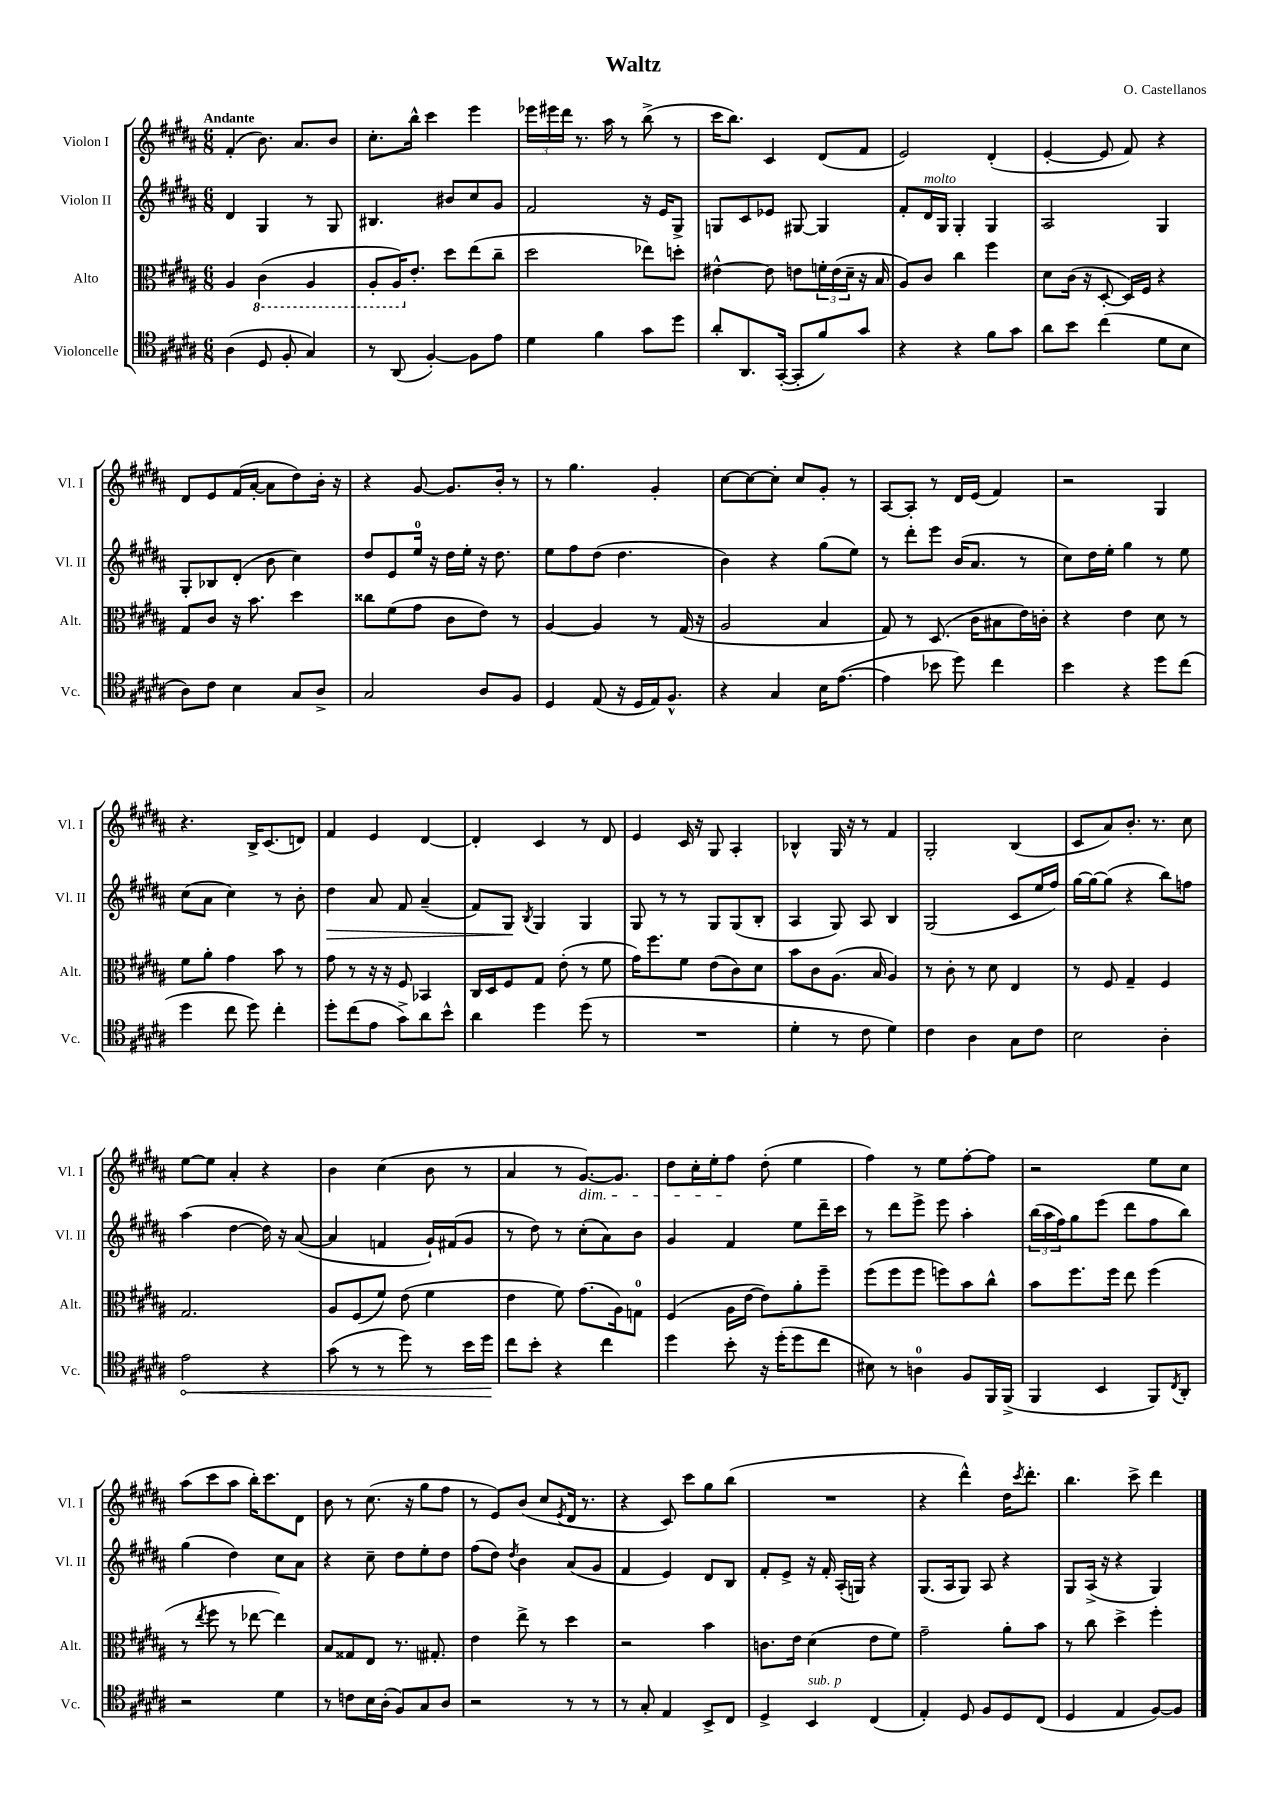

**kern	**kern	**kern	**kern
*staff4	*staff3	*staff2	*staff1
*clefC4	*clefC3	*clefG2	*clefG2
*k[f#c#g#d#a#]	*k[f#c#g#d#a#]	*k[f#c#g#d#a#]	*k[f#c#g#d#a#]
*M6/8	*M6/8	*M6/8	*M6/8
(4A#\	4A#/	4d#/	(4f#'/
8D#/	(4C#\	4G#/	8.b\)
8F#'/	.	.	.
.	.	.	8.a#/L
4G#/)	4AA#/	8r	.
.	.	8G#/	8b/J
=	=	=	=
8r	8AA#'/L	4.B#/	8.cc#'\L
(8AA#/	16AA#/K)	.	.
.	8.e'/J	.	16bb^^\Jk
[4F#'/)	.	.	4ccc#\
.	8dd#\L	8b#/L	.
8F#\]L	(8ee\	8cc#/	4eee\
8e\J	8cc#~\J	8g#/J	.
=	=	=	=
4d#\	2dd#\	2f#/	24eee-\LL
.	.	.	24eee#\
.	.	.	24ddd#\JJ
.	.	.	8.r
4f#\	.	.	.
.	.	.	16aa#\
.	.	.	8r
8g#\L	8ee-\L)	16r	(8bb^\
.	.	16e/LK	.
8dd#\J	8dd'\J	8G#^/J	8r
=	=	=	=
8a#'/L	[4e#^^\	8G/L	16ccc#\LK
.	.	.	8.bb\J)
8.AA#/	.	8c#/	.
.	8e#\]	8e-/J	4c#/
([16GG#'/Jk	.	.	.
8GG#'/]L	8e\L	[8G#/	.
8f#/)	24f'\L	4G#/]	(8d#/L
.	(24e\	.	.
.	24d#~\JJ	.	.
8g#/J	16r	.	8f#/J
.	16B/	.	.
=	=	=	=
4r	8A#/L)	8f#'/L	2e/)
.	8c#/J	16d#/L	.
.	.	16G#/JJ	.
4r	4cc#\	4G#'/	.
8f#\L	4ff#\	4G#/	(4d#'/
8g#\J	.	.	.
=	=	=	=
8a#\L	8d#\L	2A#/	[4e'/
8b\J	(16c#\Jk	.	.
.	16r	.	.
(4cc#\	[8D#'/	.	8e/]
.	16D#/]LL)	.	8f#/)
.	16F#/JJ	.	.
8d#\L	4r	4G#/	4r
8B\J	.	.	.
=	=	=	=
8A#\L)	8G#/L	8G#'/L	8d#/L
8c#\J	8c#/J	8B-/	8e/
4B\	16r	(8d#'/J	(16f#/L
.	8.b\	.	[16a#'/JJ
.	.	8b\	8a#\]L
8G#/L	4dd#\	4cc#\)	8dd#\)
8A#^/J	.	.	16b'\Jk
.	.	.	16r
=	=	=	=
2G#/	8cc##\L	8dd#/L	4r
.	(8f#\	8e/	.
.	8g#\J	16ee/Jk	[8g#/
.	.	16r	.
.	8c#\L	16dd#\LL	8.g#/]L
.	.	16ee'\JJ	.
8A#/L	8e\J)	16r	.
.	.	8.dd#\	16b'/Jk
8F#/J	8r	.	8r
=	=	=	=
4D#/	[4A#/	8ee\L	8r
.	.	8ff#\	4.gg#\
(8E/	4A#/]	(8dd#\J	.
16r	.	4.dd#\	.
16D#/LL	.	.	.
16E/J)	8r	.	4g#'/
8.F#^^/J	.	.	.
.	(16G#/	.	.
.	16r	.	.
=	=	=	=
4r	2A#/	4b\)	[8cc#\L
.	.	.	8cc#\_
4G#/	.	4r	8cc#'\]J
.	.	.	8cc#/L
16B\LK	4B/	(8gg#\L	8g#'/J
([8.e\J	.	.	.
.	.	8ee\J)	8r
=	=	=	=
4e\]	8G#/)	8r	[8A#/L
.	8r	8ddd#'\L	8A#'/]J
8b-\	(8.D#/	8eee\J	8r
8dd#\)	.	(16b/LK	16d#/LL
.	16c#\LK	8.a#/J	(16e/JJ
4cc#\	8B#\	.	4f#/)
.	16e\L)	8r	.
.	16c'\JJ	.	.
=	=	=	=
4b\	4r	8cc#\L)	2r
.	.	16dd#\L	.
.	.	16ee'\JJ	.
4r	4e\	4gg#\	.
8dd#\L	8d#\	8r	4G#/
(8cc#\J	8r	8ee\	.
=	=	=	=
4dd#\	8f#\L	(8cc#\L	4.r
.	8a#'\J	8a#\J	.
8cc#\	4g#\	4cc#\)	.
8dd#\)	.	.	16B^/LK
.	.	.	(8.c#/
4cc#'\	8b\	8r	.
.	8r	8b'\	8d/J)
=	=	=	=
8dd#'\L	8g#\	4dd#\	4f#/
(8cc#\	8r	.	.
8e\J	16r	8a#/	4e/
.	16r	.	.
8g#^\L)	8F#/	8f#/	.
8a#\	4BB-/	(4a#~/	[4d#/
8b^^\J	.	.	.
=	=	=	=
4a#\	16C#/LL	8f#/L)	4d#'/]
.	16D#/J	.	.
.	8F#/	8G#/J	.
.	.	8qB/	.
4dd#\	8G#/J	4G#/	4c#/
.	(8e'\	.	.
(8dd#\	8r	4G#/	8r
8r	8f#\	.	8d#/
=	=	=	=
2.r	16g#\LK)	8G#/	4e/
.	8.ff#\	.	.
.	.	8r	.
.	8f#\J	8r	16c#/
.	.	.	16r
.	(8e\L	8G#/L	8G#/
.	8c#\)	(8G#/	4A#'/
.	8d#\J	8B'/J	.
=	=	=	=
4d#'\	8b\L	4A#/	4B-^^/
.	8c#\	.	.
8r	(8.A#\J	8G#/)	16G#/
.	.	.	16r
8c#\	.	8A#/	8r
.	16B/	.	.
4d#\)	4A#/)	4B/	4f#/
=	=	=	=
4c#\	8r	(2G#/	2G#'/
.	8c#'\	.	.
4A#\	8r	.	.
.	8d#\	.	.
8G#\L	4E/	8c#/L	(4B/
8c#\J	.	16ee/L	.
.	.	16ff#/JJ)	.
=	=	=	=
2B\	8r	[16gg#\LL	8c#/L
.	.	16gg#\_J	.
.	8F#/	(8gg#\]J	8a#/)
.	4G#~/	4r	8.b'/J
.	.	.	8.r
4A#'\	4F#/	8bb\L)	.
.	.	8ff\J	8cc#\
=	=	=	=
2e\	2.G#/	(4aa#\	[8ee\L
.	.	.	8ee\]J
.	.	[4dd#\	4a#'/
4r	.	16dd#\])	4r
.	.	16r	.
.	.	([8a#/	.
=	=	=	=
(8g#\	8A#/L	4a#/]	4b\
8r	(8F#/	.	.
8r	8f#/J)	4f/	(4cc#\
8dd#\)	(8e\	.	.
8r	4f#\	16g#`/LL)	8b\
.	.	(16f#/J	.
16b\LL	.	8g#/J	8r
16dd#\JJ	.	.	.
=	=	=	=
8cc#\L	4e\	8r	4a#/
8b'\J	.	8dd#\)	.
4r	8f#\)	8r	8r
.	(8.g#\L	(8cc#'\L	[8.g#/L)
4cc#\	.	8a#\)	.
.	16A#\k)	.	8.g#/]J
.	8G\J	8b\J	.
=	=	=	=
4dd#\	(4F#/	4g#/	8dd#\L
.	.	.	16cc#'\L
.	.	.	16ee'\J
8b'\	16A#\LL	4f#/	8ff#\J
.	[16e\JJ	.	.
16r	8e\]L)	.	(8dd#'\
(16dd#'\LK	.	.	.
8dd#\	8a#'\	8ee\L	4ee\
8cc#\J	8ff#~\J	16ddd#~\L	.
.	.	16ccc#\JJ	.
=	=	=	=
8B#\)	(8ff#\L	8r	4ff#\)
8r	8ff#\	8ddd#\L	.
4A\	8ff#\J	8eee^\J	8r
.	8ff\L)	8eee\	8ee\L
8F#/L	8b\	4aa#'\	[8ff#'\
16FF#/L	8cc#^^\J	.	8ff#\]J
(16FF#^/JJ	.	.	.
=	=	=	=
4FF#/	8b\L	(24bb\LL	2r
.	.	24aa#\	.
.	.	24ff#\J)	.
.	8.ff#\	8gg#\	.
4BB/	.	(8eee\J	.
.	16ff#\Jk	.	.
.	8ee\	8ddd#\L	.
8FF#/L)	(4ff#\	8ff#\	8ee\L
8qC#/	.	.	.
8AA#'/J	.	8bb\J)	8cc#\J
=	=	=	=
2r	8r	(4gg#\	(8aa#\L
.	8qee/	.	.
.	8ff#\	.	8ccc#\
.	8r	4dd#\)	8aa#\J
.	[8ee-\	.	16bb'\LK)
.	.	.	8.ccc#\
4d#\	4ee-\])	8cc#\L	.
.	.	8a#\J	8d#\J
=	=	=	=
8r	8B/L	4r	8b\
8c\L	8G##/	.	8r
16B\L	8E/J	8cc#~\	(8.cc#\
(16A#'\JJ	.	.	.
8F#/L)	8.r	8dd#\L	.
.	.	.	16r
8G#/	.	8ee'\	8gg#\L
.	8.G#'/	.	.
8A#/J	.	8dd#\J	8ff#\J
=	=	=	=
2r	4e\	(8ff#\L	8r
.	.	8dd#\J)	8e/L)
.	.	8qdd#/	.
.	8ee^\	4b\	(8b/J
.	8r	.	8cc#/L
.	.	.	8qe/
8r	4dd#\	(8a#/L	16d#/Jk
.	.	.	8.r
8r	.	8g#/J	.
=	=	=	=
8r	2r	4f#/	4r
8G#'/	.	.	.
4E/	.	4e/)	8c#/)
.	.	.	8ccc#\L
8BB^/L	4b\	8d#/L	8gg#\
8C#/J	.	8B/J	(8bb\J
=	=	=	=
4D#^/	8.c\L	8f#'/L	2.r
.	.	8e^/J	.
.	16e\Jk	.	.
4BB/	(4d#\	16r	.
.	.	16f#'/	.
.	.	(16A#'/LL	.
.	.	16G/JJ)	.
(4C#/	8e\L	4r	.
.	8f#\J)	.	.
=	=	=	=
4E'/)	2g#~\	(8.G#/L	4r
.	.	16A#/k	.
8D#/	.	8G#/J)	4ddd#^^\)
8F#/L	.	8A#/	.
8D#/	8a#'\L	4r	16dd#\LK
.	.	.	8qccc#/
.	.	.	8.ddd#'\J
(8C#/J	8b\J	.	.
=	=	=	=
4D#/	8r	8G#/L	4.bb\
.	8cc#\	(16A#^/Jk	.
.	.	16r	.
4E/	4dd#^\	4r	.
.	.	.	8ccc#^\
[8F#/L)	4ff#'\	4G#/)	4ddd#\
8F#/]J	.	.	.
==	==	==	==
*-	*-	*-	*-
